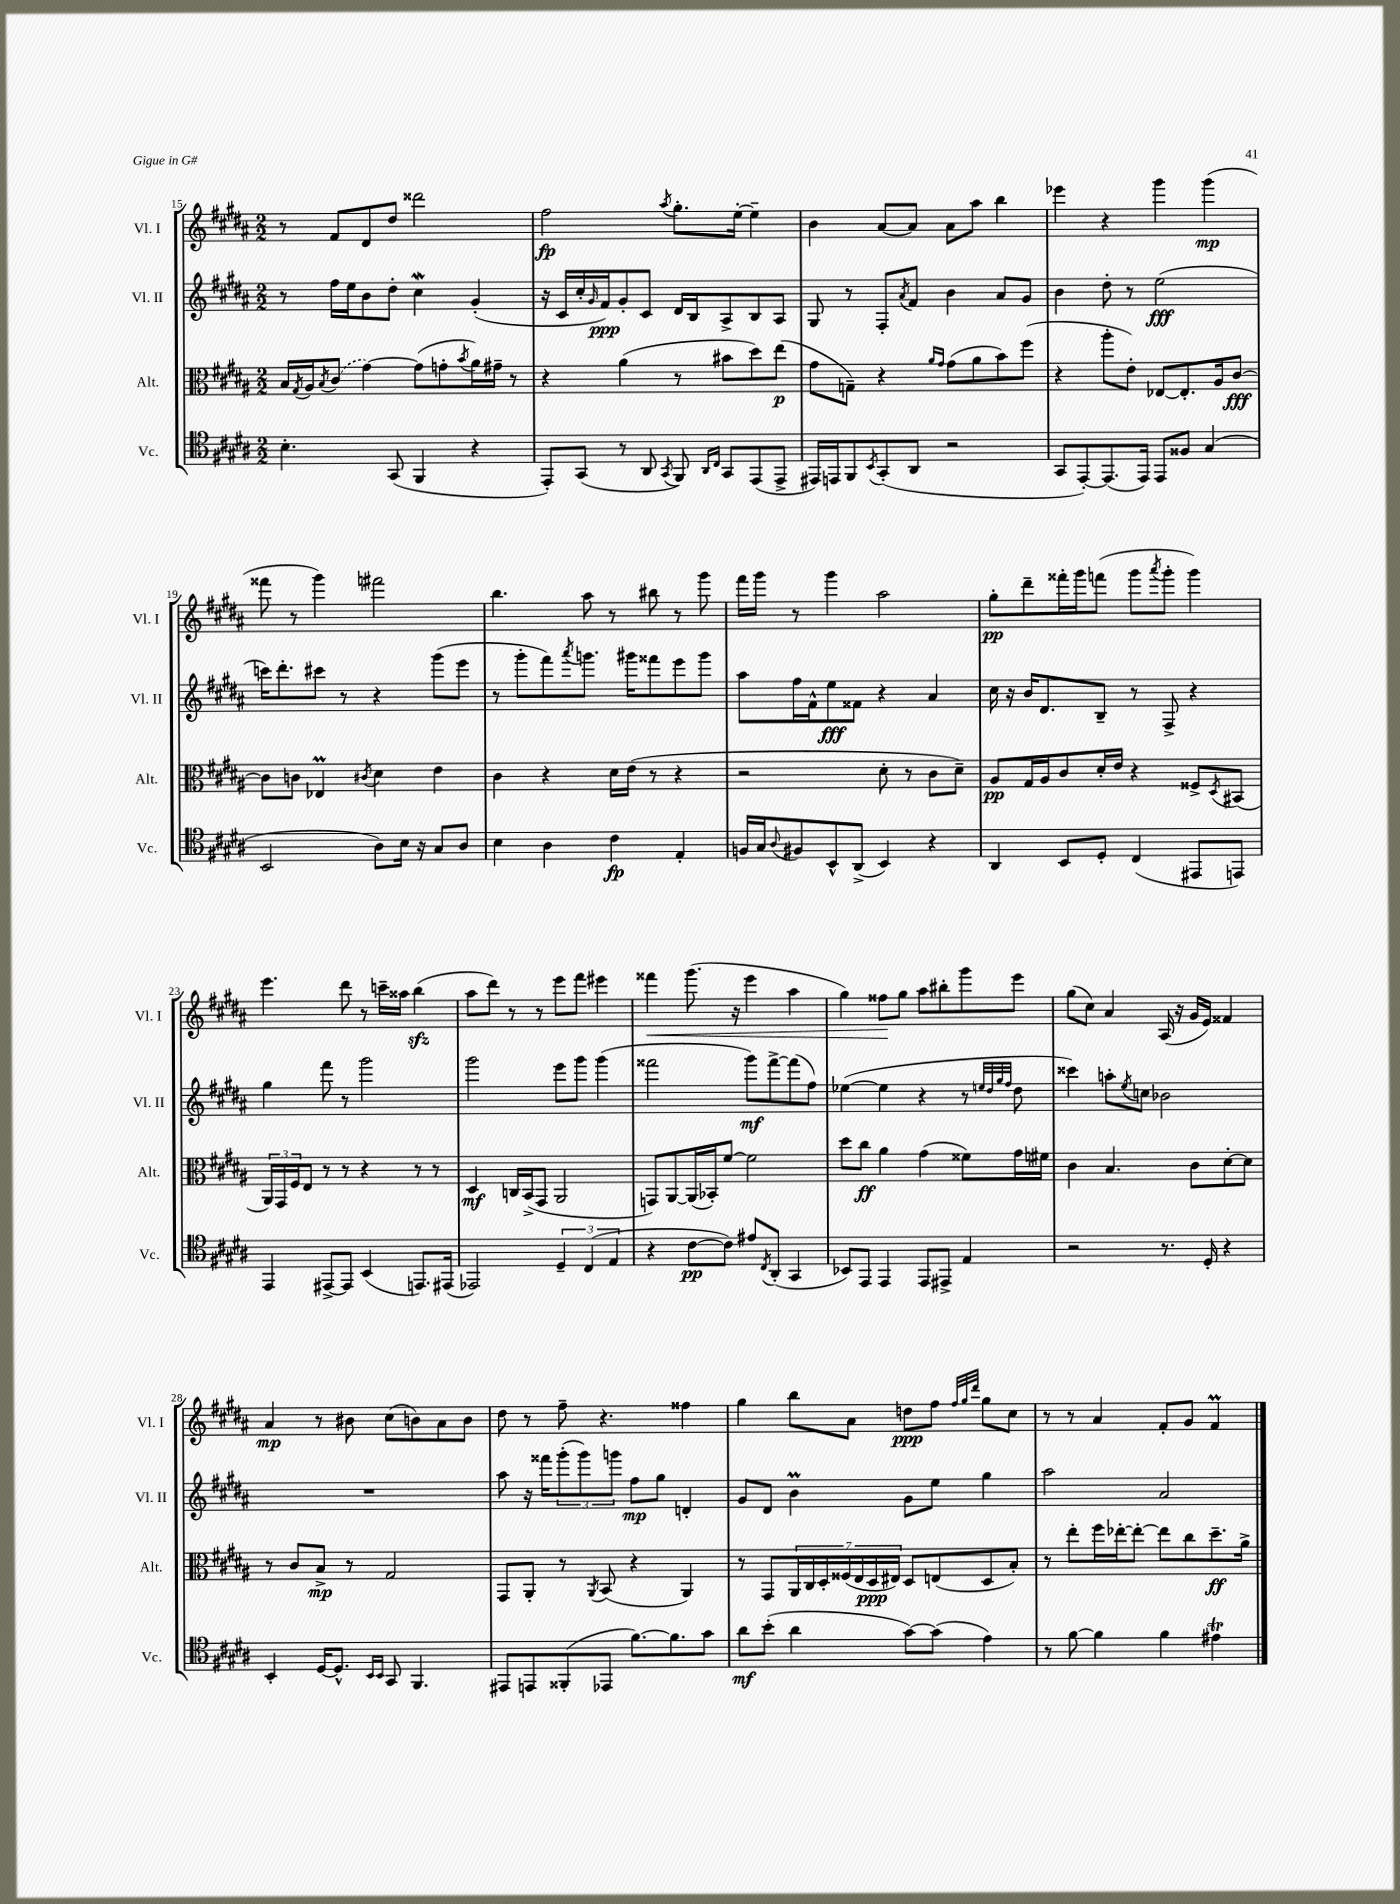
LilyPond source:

<<
\new StaffGroup <<
\new Staff = "s0" \with { instrumentName = "Vl. I" shortInstrumentName = "Vl. I" } {
    \clef treble \key b \major \numericTimeSignature \time 2/2
    r8 fis'8 dis'8 dis''8 disis'''2 |
    fis''2\fp \acciaccatura { ais''8 } gis''8.-. e''16~-. e''4-- |
    b'4 ais'8~ ais'8 ais'8 ais''8 b''4 |
    ees'''4 r4 gis'''4 gis'''4\mp( |
    fisis'''8 r8 gis'''4) fis'''2 |
    b''4. ais''8 r8 bis''8 r8 gis'''8 |
    fis'''16 gis'''16 r8 gis'''4 ais''2 |
    gis''8-.\pp dis'''8-- fisis'''16-. gis'''16 f'''8( gis'''8 \acciaccatura { ais'''8 } gis'''8-. gis'''4) |
    e'''4. dis'''8 r8 c'''16-- aisis''16 b''4\sfz( |
    ais''8 dis'''8) r8 r8 e'''8 fis'''8 eis'''4 |
    fisis'''4\< gis'''8.( r16 e'''4 ais''4 |
    gis''4) fisis''8\! gis''8 ais''8 bis''8-. gis'''8 e'''8 |
    gis''8( cis''8) ais'4 ais16( r16 gis'16 e'16) fisis'4 |
    ais'4\mp r8 bis'8 cis''8( b'8) ais'8 b'8 |
    dis''8 r8 fis''8-- r4. fisis''4 |
    gis''4 b''8 ais'8 d''8\ppp fis''8 \grace { fis''32 gis''32 dis'''32 } gis''8 cis''8 |
    r8 r8 ais'4 fis'8-. gis'8 fis'4\prall \bar "|." |
}
\new Staff = "s1" \with { instrumentName = "Vl. II" shortInstrumentName = "Vl. II" } {
    \clef treble \key b \major \numericTimeSignature \time 2/2
    r8 fis''16 e''16 b'8 dis''8-. cis''4\mordent gis'4-.( |
    r16 cis'16 cis''16-. \grace { gis'16 } fis'16\ppp) gis'8-. cis'8 dis'16 b16 ais8-> b8 ais8 |
    gis8 r8 fis8-. \acciaccatura { ais'8 } fis'8 b'4 ais'8 gis'8 |
    b'4 dis''8-. r8 e''2\fff( |
    c'''16) dis'''8.-. cis'''8 r8 r4 gis'''8( e'''8 |
    r8 gis'''8-. fis'''8) \acciaccatura { ais'''8 } g'''8. gis'''16 fisis'''8 e'''8 gis'''8 |
    ais''8 fis''16 fis'16-^ e''8\fff fisis'8 r4 ais'4 |
    cis''16 r16 b'16 dis'8. b8-- r8 fis8-> r4 |
    gis''4 fis'''8 r8 gis'''2 |
    gis'''2 e'''8 gis'''8 gis'''4( |
    fisis'''2 gis'''8\mf) fisis'''8~-> fisis'''8( fis''8) |
    ees''4~( ees''4 r4 r8 \grace { e''32 dis''32 gis''32 fis''32 } dis''8 |
    cisis'''4) a''8-. \acciaccatura { e''8 } c''8 bes'2 |
    R1 |
    ais''8 r16 fisis'''16 \tuplet 3/2 { gis'''8-.( gis'''8) g'''8 } fis''8\mp gis''8 d'4-. |
    gis'8 dis'8 b'4\prall gis'8 e''8 gis''4 |
    ais''2 ais'2 \bar "|." |
}
\new Staff = "s2" \with { instrumentName = "Alt." shortInstrumentName = "Alt." } {
    \clef alto \key b \major \numericTimeSignature \time 2/2
    b16 \acciaccatura { gis8 } ais16 \acciaccatura { b8 } \once \slurDashed cis'8( gis'4~) gis'8( g'8-. \acciaccatura { b'8 } ais'16) gis'16-- r8 |
    r4 ais'4( r8 bis'8 dis''8) e''8\p( |
    gis'8 g8--) r4 \grace { ais'16 gis'16 } gis'8( ais'8 b'8) fis''8( |
    r4 ais''8-. e'8-.) ees8~ ees8.-. ais16 cis'8~\fff |
    cis'8 c'8 ees4\prall \acciaccatura { cis'8 } dis'4 e'4 |
    cis'4 r4 dis'16 e'16( r8 r4 |
    r2 dis'8-. r8 cis'8 dis'8--) |
    ais8\pp gis16 ais16 cis'8 dis'16-. e'16 r4 fisis8-> \acciaccatura { dis8 } bis,8( |
    \tuplet 3/2 { ais,16) gis,16 fis16 } e8 r8 r8 r4 r8 r8 |
    dis4\mf c16 b,16->( gis,8 ais,2 |
    g,8) ais,8~ ais,16( bes,16-.) fis'8~ fis'2 |
    dis''8 cis''8\ff ais'4 gis'4( fisis'8) gis'16 fis'16 |
    cis'4 b4. cis'8 dis'8~-. dis'8 |
    r8 cis'8 b8->\mp r8 gis2 |
    gis,8 ais,8-. r8 \acciaccatura { ais,8 } b,8( r4 ais,4) |
    r8 gis,8 \tuplet 7/4 { ais,16 cis16 dis16-. fisis16( e16 dis16\ppp eis16) } dis8 e8( dis8 b8-.) |
    r8 e''8-. fis''16 ees''16~-. ees''8~-. ees''8 cis''8 dis''8.--\ff ais'16-> \bar "|." |
}
\new Staff = "s3" \with { instrumentName = "Vc." shortInstrumentName = "Vc." } {
    \clef tenor \key b \major \numericTimeSignature \time 2/2
    b4.-. gis,8( fis,4 r4 |
    e,8-.) gis,8( r8 ais,8 \acciaccatura { gis,8 } fis,8) \grace { ais,16 cis16 } gis,8 e,8( e,8-> |
    eis,16) e,16 fis,8 \acciaccatura { b,8 } gis,8-.( ais,8 r2 |
    gis,8 e,8~-.) e,8.( e,16) e,8 fisis8 gis4( |
    b,2 ais8) b16 r16 gis8 ais8 |
    b4 ais4 cis'4\fp e4-. |
    f16 gis16 \appoggiatura { ais8 } fis8 b,8-^ ais,8->( b,4) r4 |
    ais,4 b,8 dis8-. cis4( eis,8 e,8) |
    e,4 eis,8~-> eis,8 b,4( e,8.) eis,16( |
    ees,2) \tuplet 3/2 { dis4-- cis4( e4 } |
    r4 cis'8~\pp cis'8) eis'8 \acciaccatura { cis8 } ais,8-.( gis,4 |
    bes,8) e,8 e,4 e,8 eis,8-> e4 |
    r2 r8. dis16-. r4 |
    b,4-. dis16~ dis8.-^ \grace { b,16 b,16 } gis,8 fis,4. |
    eis,8 e,8 fisis,8-.( ees,8 fis'8.~) fis'8. gis'8 |
    ais'8\mf b'8-.( ais'4 gis'8~) gis'8( e'4) |
    r8 fis'8~ fis'4 fis'4 eis'4\trill \bar "|." |
}
>>
>>
\layout { \context { \Score currentBarNumber = #15 } }
